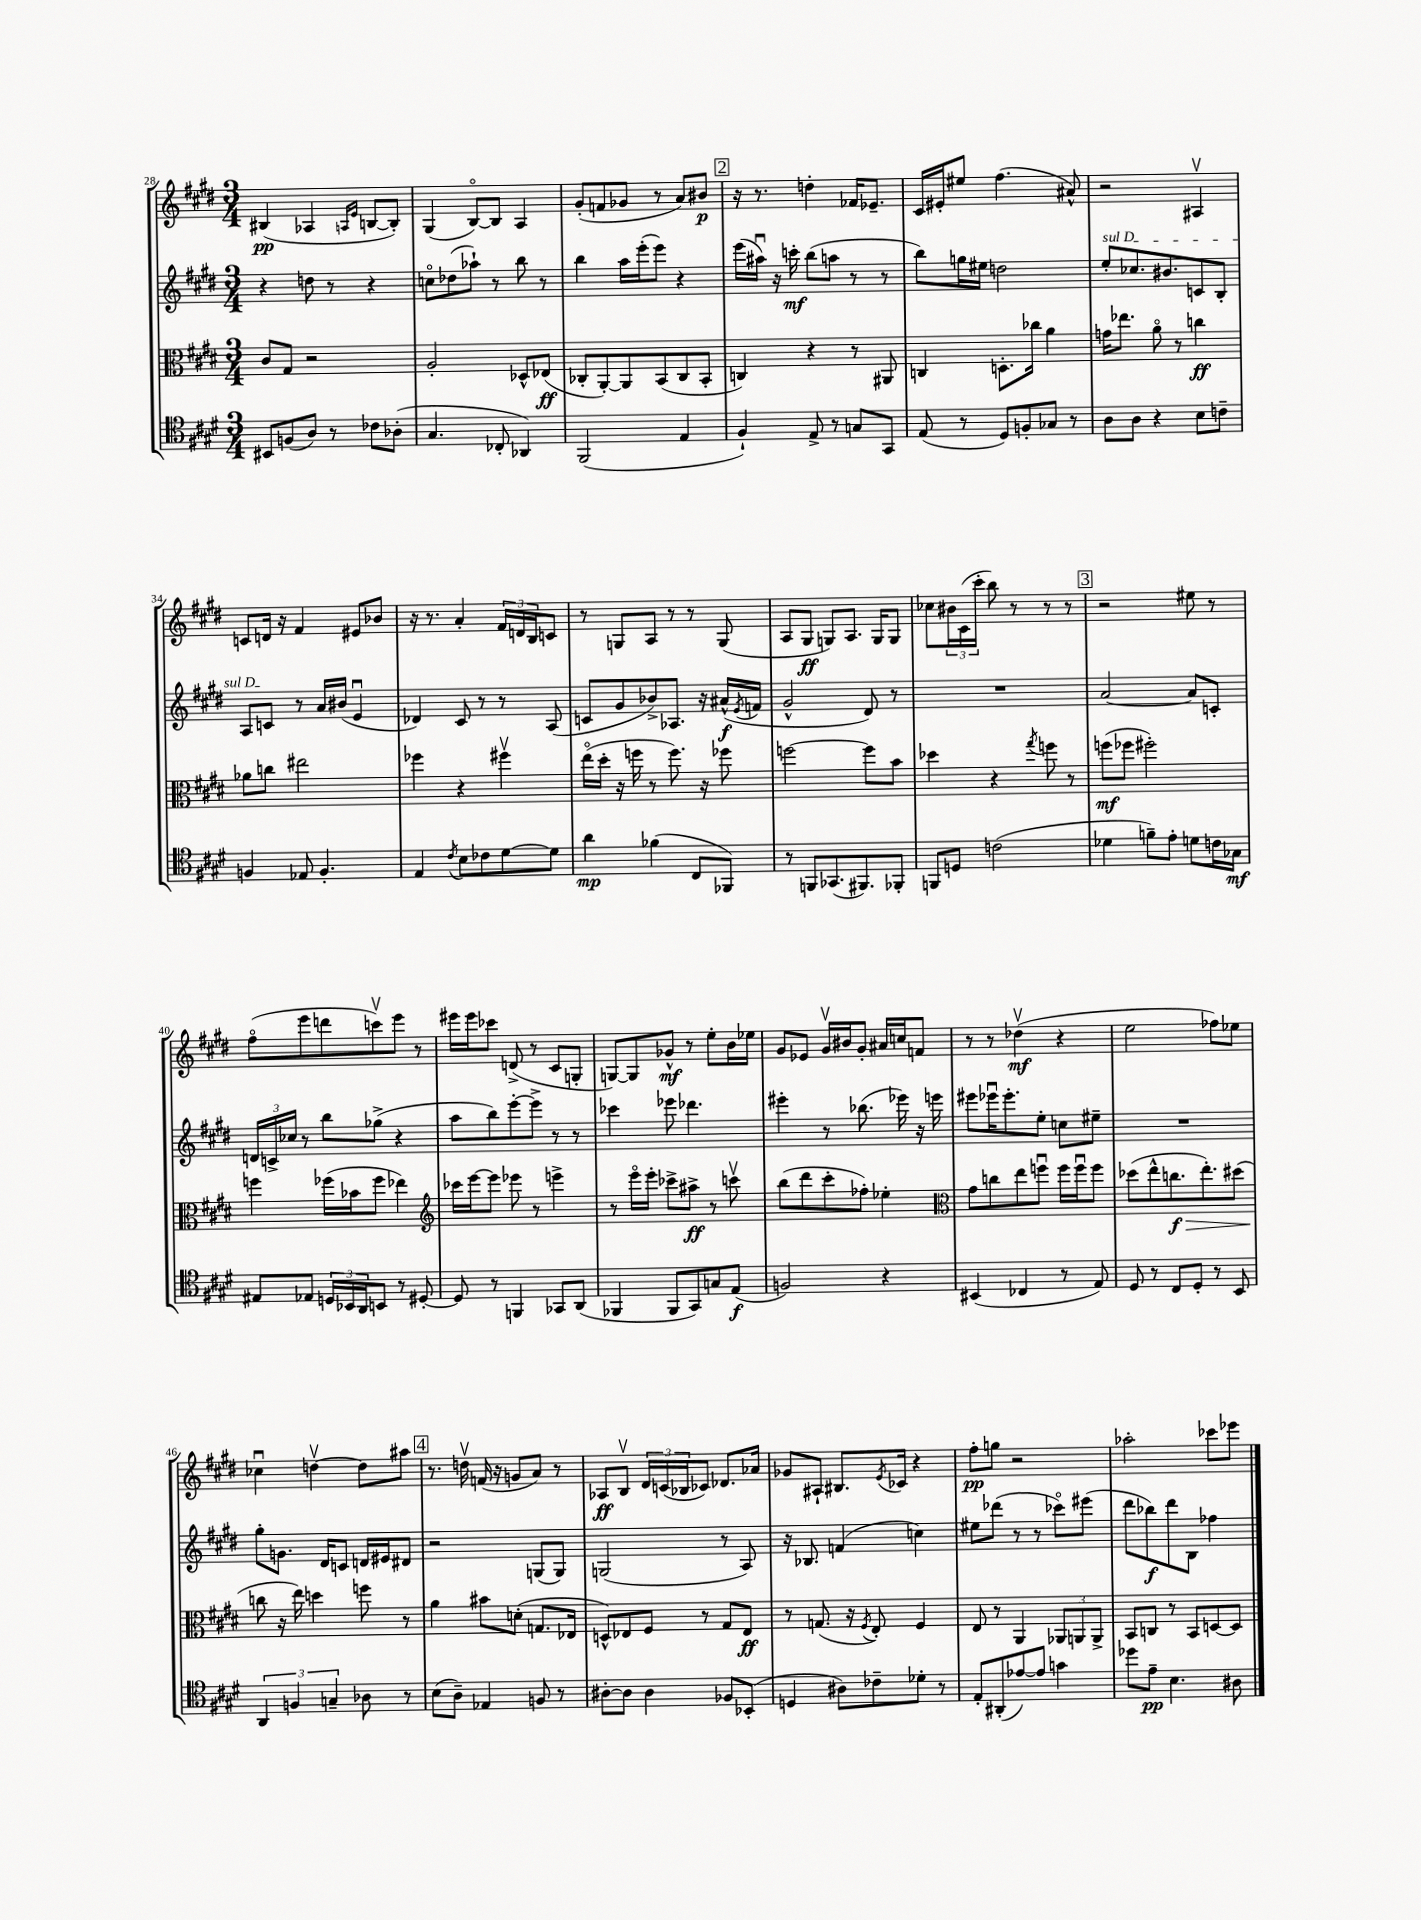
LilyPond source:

<<
\new StaffGroup <<
\new Staff = "s0" {
    \clef treble \key e \major \numericTimeSignature \time 3/4
    bis4\pp( aes4 \grace { a16 e'16 } b8~ b8-.) |
    gis4( b8~\flageolet) b8 a4 |
    gis'8-.( f'8 ges'8 r8 a'8) bis'8\p |
    \mark \markup { \box "2" } r16 r8. d''4-. fes'16 ees'8.-- |
    cis'16 eis'16-. eis''8 fis''4.( ais'8-^) |
    r2 ais4\upbow |
    c'8 d'16 r16 fis'4 eis'8 bes'8 |
    r16 r8. a'4-. \tuplet 3/2 { fis'16 d'16 b16 } c'8 |
    r8 g8 a8 r8 r8 g8( |
    a8 gis8\ff g8) a8. g16 g8 |
    ces''8 \tuplet 3/2 { bis'16 cis'16( cis'''16-. } b''8) r8 r8 r8 |
    \mark \markup { \box "3" } r2 eis''8 r8 |
    fis''8\flageolet( e'''8 d'''8 c'''8\upbow) e'''8 r8 |
    eis'''16 eis'''16 ces'''8 d'8->( r8 cis'8 g8-. |
    g8~) g8 ges'8-^\mf r8 e''8-. b'16 ees''16 |
    gis'8 ees'8 gis'16\upbow bis'16 gis'8-. ais'16 c''16 f'8 |
    r8 r8 des''4\upbow\mf( r4 |
    e''2 fes''8) ees''8 |
    ces''4\downbow d''4~\upbow d''8 ais''8 |
    \mark \markup { \box "4" } r8. d''16\upbow f'16( r16 g'8 a'8) r8 |
    aes8\ff b8\upbow \tuplet 3/2 { dis'16 c'16( bes16 } ces'8) des'8. aes'16 |
    ges'8 ais8-! bis8. \acciaccatura { e'8 } ces'16 r4 |
    fis''8-.\pp g''8 r2 |
    aes''2-. ces'''8 ees'''8 \bar "|." |
}
\new Staff = "s1" {
    \clef treble \key e \major \numericTimeSignature \time 3/4
    r4 d''8 r8 r4 |
    c''8\flageolet des''8( aes''8-!) r8 b''8 r8 |
    b''4 a''16 e'''16-.( e'''8) r4 |
    \mark \markup { \box "2" } e'''16( ais''16\downbow) r16 c'''16-.\mf b''8( a''8 r8 r8 |
    b''8) g''16 eis''16 d''2 |
    \once \override TextSpanner.bound-details.left.text = \markup { \italic "sul D" } e''8-.\startTextSpan ces''8. bis'8. c'8 b8-. |
    a8 c'8\stopTextSpan r8 a'16 bis'16( e'4\downbow |
    des'4) cis'8 r8 r8 a8( |
    c'8 gis'8 bes'8->) aes8. r16 ais'16-^\f( \acciaccatura { e'8 } f'16 |
    gis'2-^ dis'8) r8 |
    R2. |
    \mark \markup { \box "3" } a'2~ a'8 c'8-. |
    \tuplet 3/2 { d'16 c'16-> ces''16 } r8 b''8 ges''8->( r4 |
    a''8 b''8) e'''8~-. e'''8-> r8 r8 |
    ces'''4 ees'''8 des'''4. |
    eis'''4-. r8 bes''8.( ees'''16) r16 e'''16 |
    eis'''8 ees'''16\downbow ees'''8.-. e''8-. c''8 eis''8-- |
    R2. |
    gis''8-. g'8. dis'16 c'8 d'16 eis'16 dis'8 |
    \mark \markup { \box "4" } r2 g8( g8) |
    g2( r8 a8) |
    r16 bes8. f'4( c''4) |
    eis''8 des'''8( r8 r8 ces'''8\flageolet) eis'''8( |
    dis'''8 bes''8\f) dis'''8 b8 fes''4 \bar "|." |
}
\new Staff = "s2" {
    \clef alto \key e \major \numericTimeSignature \time 3/4
    cis'8 gis8 r2 |
    a2-. des8-^ ees8\ff( |
    ces8-. a,8~-.) a,8 b,8( ces8 b,8-. |
    \mark \markup { \box "2" } c4) r4 r8 ais,8 |
    c4 d8.-. ces''16 a'4 |
    g'16 ees''8. a'8\flageolet r8 c''4\ff |
    aes'8 c''8 eis''2 |
    fes''4 r4 fis''4\upbow |
    e''16\flageolet( dis''16-. r16 f''16 r8 f''8.) r16 fes''8 |
    f''2~ f''8 b'8 |
    des''4 r4 \acciaccatura { gis''8 } f''8 r8 |
    \mark \markup { \box "3" } f''8\mf( fes''8 fis''2-.) |
    f''4 fes''16( bes'16 fes''8 ees''4) |
    \clef treble ces'''16 e'''16~ e'''8 ees'''8 r8 e'''4-> |
    r8 e'''16\flageolet e'''16-. ces'''8-> ais''8->\ff r8 c'''8\upbow |
    b''8( dis'''8 cis'''8-. fes''8-.) ees''4-. |
    \clef alto gis'8 c''8 e''8 f''8\downbow f''16 f''16\downbow f''8 |
    des''8( e''8-^ c''8.\f\> e''8.-.) dis''8( |
    c''8\! r16 e''16) d''4 f''8 r8 |
    \mark \markup { \box "4" } a'4 bis'8 d'8-.( g8. ees16 |
    d8-^) ees8 fis8 r8 gis8 ees8\ff |
    r8 g8.( r16 \acciaccatura { fis8 } e8-.) fis4 |
    e8 r8 a,4 \tuplet 3/2 { aes,8 a,8 a,8-> } |
    b,8 c8 r8 b,8 d8~ d8 \bar "|." |
}
\new Staff = "s3" {
    \clef tenor \key e \major \numericTimeSignature \time 3/4
    bis,8 f8( a8) r8 ces'8 aes8-.( |
    gis4. ces8-. aes,4) |
    fis,2( e4 |
    \mark \markup { \box "2" } fis4-!) e8-> r8 g8 gis,8 |
    e8( r8 dis8) f8-. ges8 r8 |
    a8 a8 r4 b8 c'8-- |
    f4 ees8 f4.-. |
    e4 \acciaccatura { cis'8 } b8 ces'8 dis'8~ dis'8 |
    a'4\mp fes'4( cis8 fes,8) |
    r8 f,8 ges,8.( fis,8.) fes,8-. |
    f,8 d8 c'2( |
    \mark \markup { \box "3" } des'4 f'8--) e'8-. d'8 c'16 ges16\mf |
    eis8 ees8 \tuplet 3/2 { d16 bes,16 a,16 } b,8 r8 dis8~-. |
    dis8 r8 f,4 ges,8 a,8( |
    fes,4 fes,8 gis,8) g8 e8\f( |
    f2) r4 |
    bis,4( ces4 r8 e8) |
    dis8 r8 cis8 dis8-. r8 b,8 |
    \tuplet 3/2 { a,4 f4 g4-- } aes8 r8 |
    \mark \markup { \box "4" } b8( a8--) ees4 f8 r8 |
    ais8~-. ais8 ais4 fes8 bes,8-.( |
    d4 ais8) ces'8-- des'8-. r8 |
    e8-. ais,8-.( ees'8~) ees'8 g'4 |
    des''8 e'8--\pp b4. ais8 \bar "|." |
}
>>
>>
\layout { \context { \Score currentBarNumber = #28 } }
